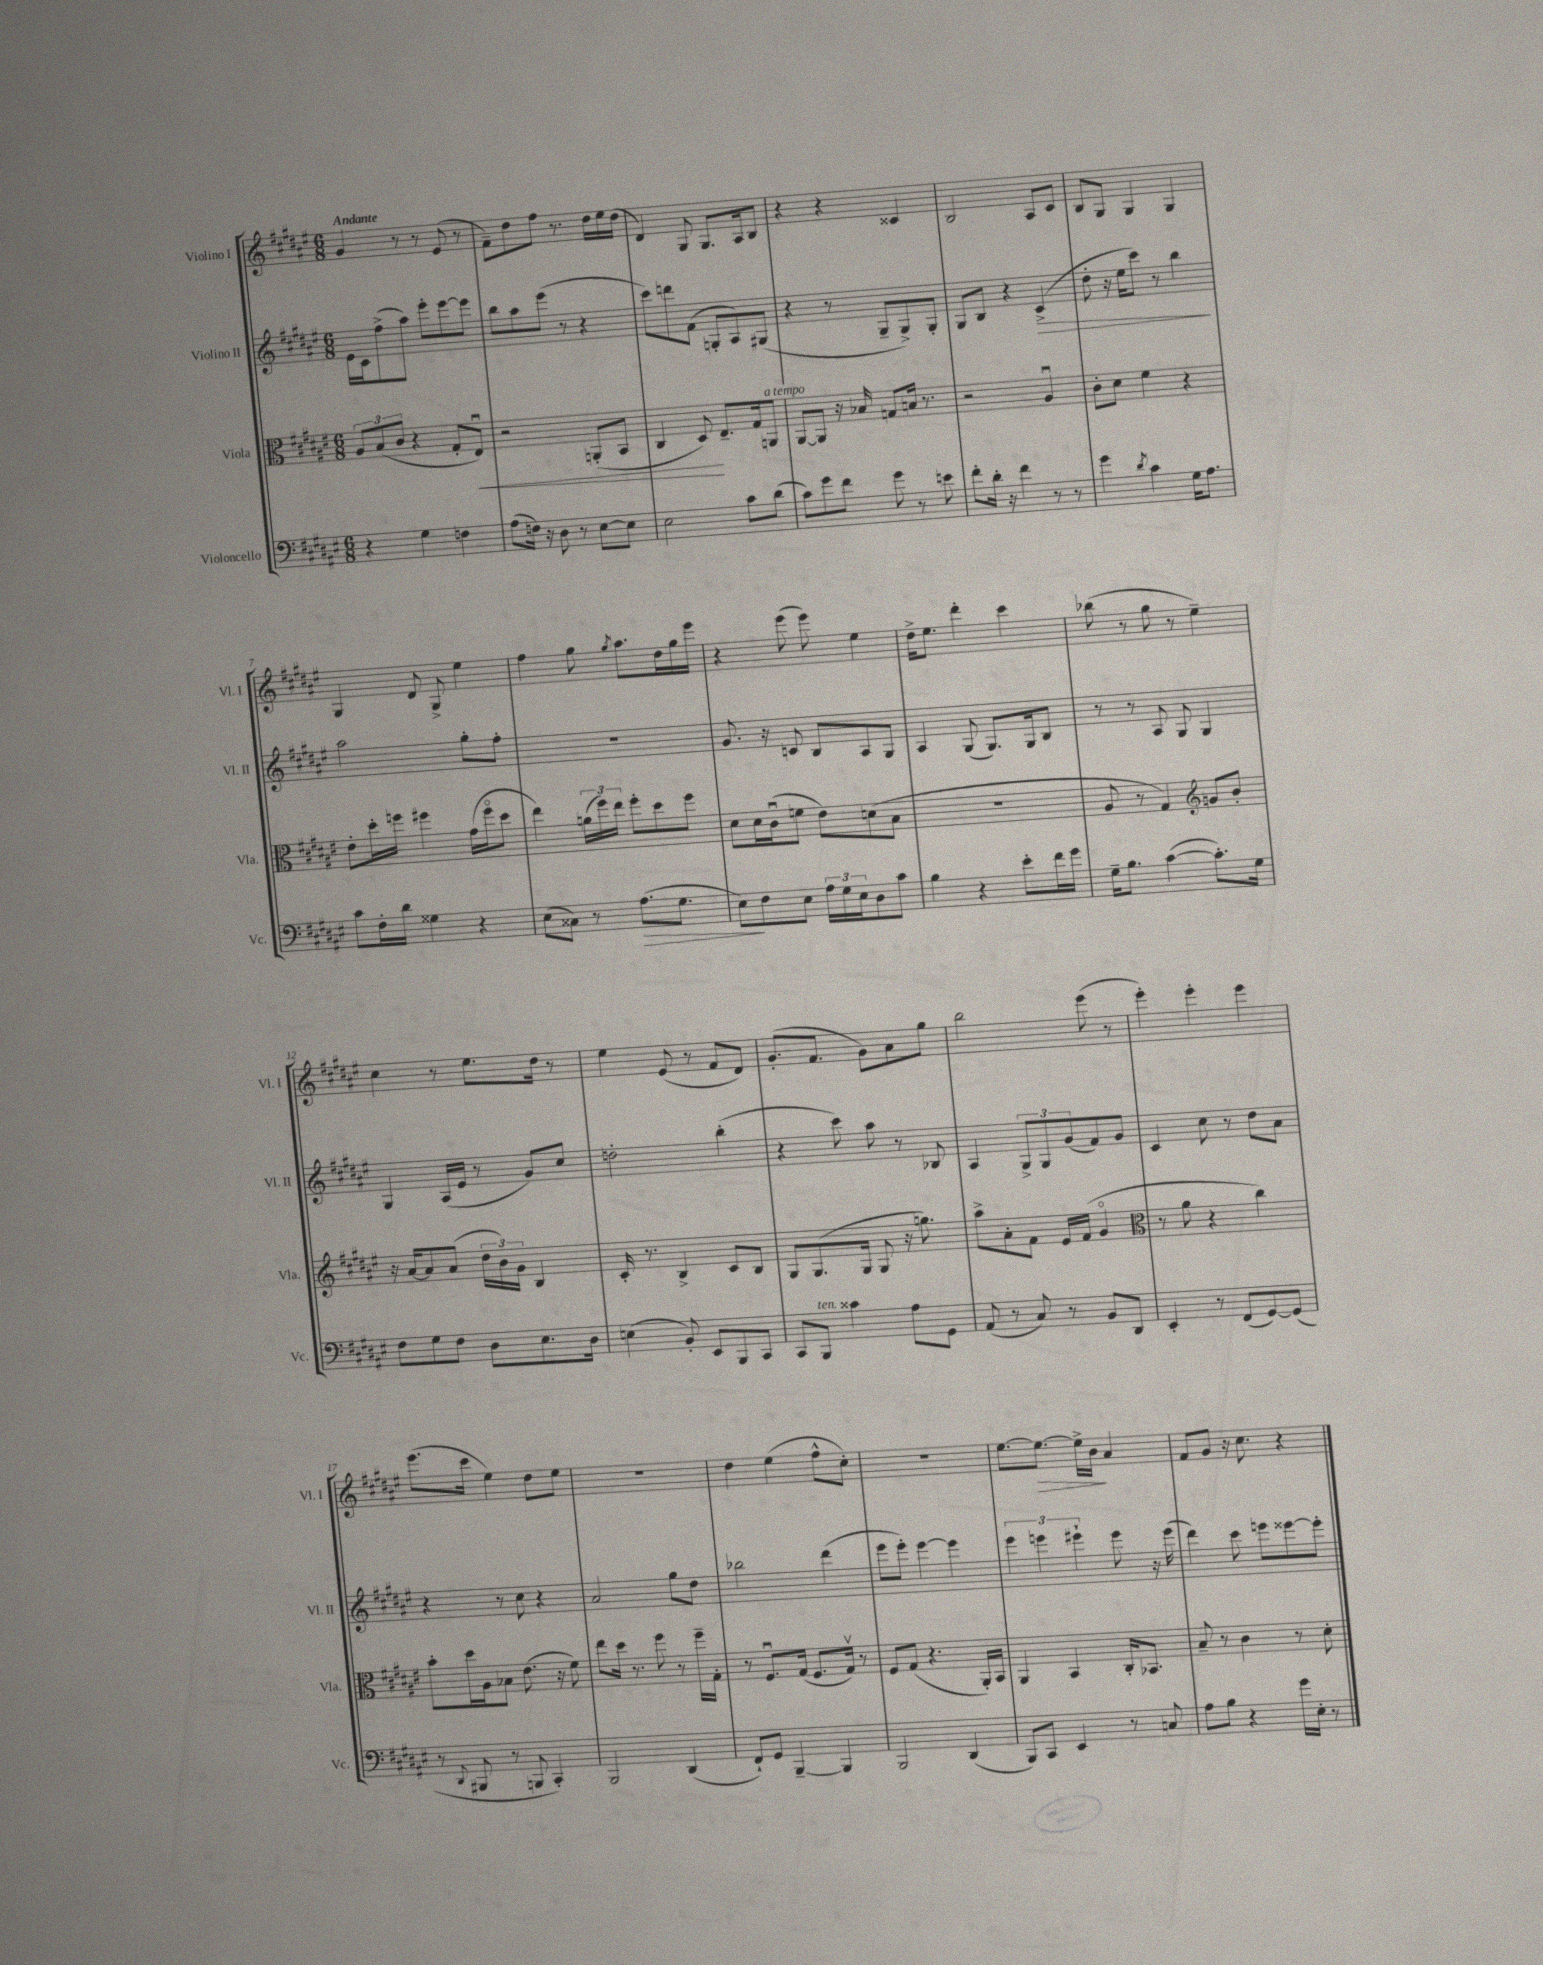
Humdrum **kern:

**kern	**kern	**kern	**kern
*staff4	*staff3	*staff2	*staff1
*clefF4	*clefC3	*clefG2	*clefG2
*k[f#c#g#d#a#e#]	*k[f#c#g#d#a#e#]	*k[f#c#g#d#a#e#]	*k[f#c#g#d#a#e#]
*M6/8	*M6/8	*M6/8	*M6/8
4r	12A#	16e#	4g#
.	.	16c#	.
.	(12B	.	.
.	.	(8ff#^	.
.	12c#	.	.
4G#	4r	8aa#)	8r
.	.	8eee#'	8r
4F	8G#'	[8eee#	(8e#
.	8E#u)	8eee#]	8r
=	=	=	=
(8A#	2r	8bb	8f#~)
16F)	.	8aa#	8dd#
16r	.	.	.
8D#	.	(8eee#	8ff#
8r	.	8r	8.r
[8E#	(8AA'	4r	.
.	.	.	16dd#
8E#]	8BB	.	16ee#
.	.	.	(16dd#
=	=	=	=
2E#	4C#	8ccc#)	4d#)
.	.	8ddd	.
.	8D#)	(8f#	8G#
.	8.E#~	8G'	8.G#
8c#	.	8A#)	.
.	16G#	.	16A#
(8d#	8AA	(8G#	8B
=	=	=	=
8c#)	[8AA#	4r	4r
8g#	8AA#]	.	.
8f#	16r	8r	4r
.	16B-	.	.
8g#	8G	8G#~	.
8r	16B	8G#^)	4c##
.	8.r	.	.
8e	.	8G#'	.
=	=	=	=
8f#'	2r	8G#	2B
16d#'	.	8B	.
16r	.	.	.
4f#	.	4r	.
8r	4A#u	(4c#^	8A#
8r	.	.	8c#
=	=	=	=
4g#	8c#'	8dd#'	8B
.	8d#	16r	8G#
.	.	16ee#	.
8qd#	.	.	.
4c#	4f#	8ccc#)	4G#
.	.	8r	.
16G#	4r	4bb	4G#
8.A#	.	.	.
=	=	=	=
8c#	8e#'	2aa#	4G#
16F#'	16dd#'	.	.
16d#	16ff	.	.
4G##	4ff#	.	8d#
.	.	.	8G#^
4r	(16g#	8gg#'	4ee#
.	16ff#o	.	.
.	8dd#	8ff#'	.
=	=	=	=
(8E#	4ee#)	2.r	4ff#
8C##)	.	.	.
8r	(24a	.	8gg#
.	24ff#)	.	.
.	24ee#	.	.
.	.	.	8qgg#
(8.A#	8ff#'	.	8.aa#
.	8dd#	.	.
8.G#	.	.	16dd#
.	8ff#	.	16gg#
.	.	.	16eee#
=	=	=	=
8E#)	8d#	8.g#	4r
8F#	16d#	.	.
.	(16c#u	16r	.
8E#	8f	8c	(8eee#
24A#	8e#)	8B	8eee#)
24G#	.	.	.
24E#	.	.	.
8D#	(8d	8A#	4ee#
8c#	8B	8G#	.
=	=	=	=
4B	2.r	4A#	16dd#^
.	.	.	8.ee#
4r	.	(8G#	4ddd#'
.	.	8.G#)	.
8e#'	.	.	4ccc#
.	.	16G#	.
16f#	.	8B	.
16g#	.	.	.
=	=	=	=
16G#~	8A#	8r	(8bb-
8.B	.	.	.
.	8r	8r	8r
([4c#	4G#)	8A#	8gg#
.	.	8G#	8r
*	*clefG2	*	*
8.c#'])	8g	4G#	4ee#~)
.	8b'	.	.
16G#	.	.	.
=	=	=	=
8F#	16r	4G#	4cc#
.	[16a#	.	.
8G#	8a#]	.	.
8F#	(8a#	(16A#	8r
.	.	16e#	.
8D#	24dd#	8r	8.ee#
.	24b)	.	.
.	24g#	.	.
8.E#	4B	8g#)	.
.	.	.	16dd#
.	.	8cc#	8r
16D#	.	.	.
=	=	=	=
(4E	16c#'	2dd'	4ee#
.	8.r	.	.
8BB')	4B^	.	(8e#
8EE#	.	.	8r
8BBB	8c#	(4bb'	8f#
8CC#	8B	.	8d#)
=	=	=	=
8CC#	8G#	4r	(8.g#'
8BBB	(8.G#	.	.
.	.	.	8.f#
4c##	.	8ccc#)	.
.	16G#	.	.
.	8G#	8aa#	8g#)
8A#	16r	8r	8a#
.	8.gg)	.	.
8GG#	.	8B-	8gg#
=	=	=	=
(8AA#	8aa#^	4A#	2bb
8r	8a#'	.	.
8C#)	8f#	12G#^	.
.	.	12G#	.
8r	16e#	.	.
.	.	(12g#	.
.	(16f#	.	.
8BB	4g#o	8f#)	(8eee#
8DD#	.	8g#	8r
=	=	=	=
*	*clefC3	*	*
4EE#'	8r	4c#	4eee#')
.	8a#	.	.
8r	4r	8cc#	4eee#'
(8FF#	.	8r	.
[8GG#)	4cc#)	8dd#	4eee#
(8GG#]	.	8a#	.
=	=	=	=
8r	8b'	4r	(8.eee#
8qqDD#	.	.	.
8BBB#	16dd#	.	.
.	16A#	.	16ccc#
8r	8B-	8r	4ee#)
8BBB	(8.e#	8cc#	.
4CC#')	.	4r	8dd#
.	16r	.	.
.	8f#)	.	8ee#
=	=	=	=
2BBB	8ee#	2a#	2.r
.	16dd#	.	.
.	8.r	.	.
.	8ff#	.	.
(4DD#	8r	8gg#	.
.	16ff#~	8dd#	.
.	16G#'	.	.
=	=	=	=
8FF#`)	8r	2bb-	4dd#
8GG#	8.F#u	.	.
[4BBB~	.	.	(4ee#
.	(16G#	.	.
.	8.F#	.	.
4BBB]	.	(4ddd#	8ff#^^
.	16G#v)	.	.
.	8r	.	8cc#')
=	=	=	=
2BBB	8F#	8eee#	2.r
.	(8G#	8eee#')	.
.	4.r	[4eee#	.
(4DD#	.	4eee#]	.
.	16AA#')	.	.
.	16BB	.	.
=	=	=	=
8BBB)	4AA#	6eee#	[8.ee#
8CC#	.	.	.
.	.	6eee	.
.	.	.	8.ee#_
4EE#	4BB	.	.
.	.	6eee#`	.
.	.	.	16ee#^]
.	.	.	16b
8r	16C#'	8eee#	4a#
.	8.BB-	.	.
8C	.	16r	.
.	.	(16eee#	.
=	=	=	=
8A#	8B~	4ddd#)	8f#
8B	8r	.	8g#
4r	4c#	8ccc#	16r
.	.	.	8.cc#
.	.	8eee	.
16g#	8r	[8eee##	4r
16E#'	.	.	.
8r	8d#'	8eee##']	.
==	==	==	==
*-	*-	*-	*-
